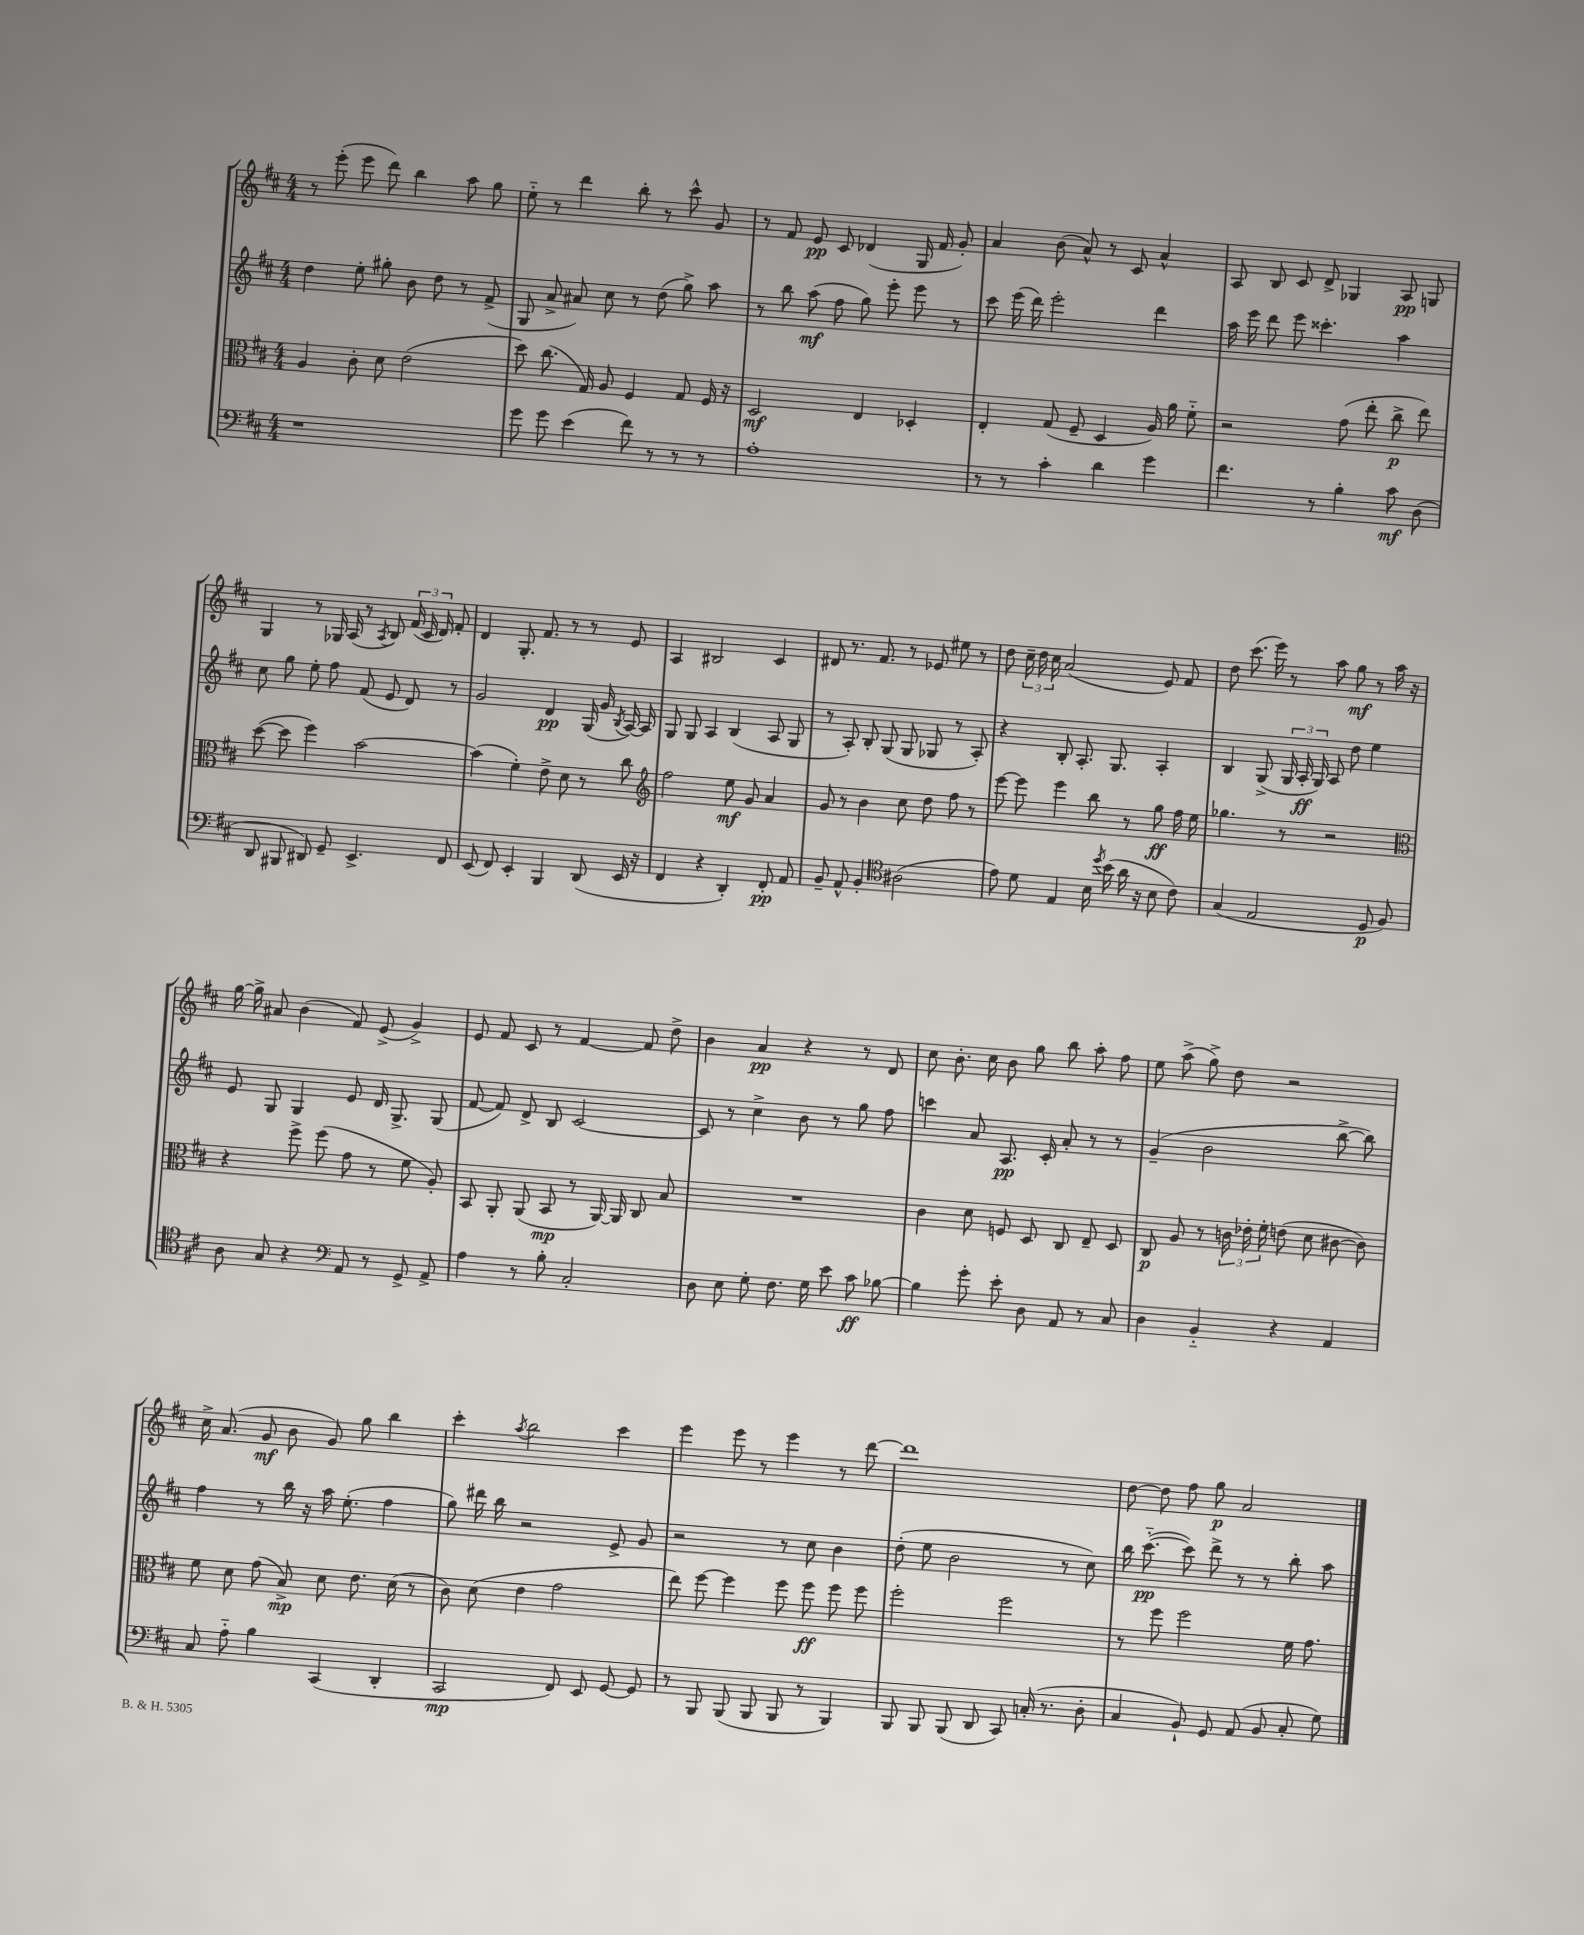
<<
\new StaffGroup <<
\new Staff = "s0" {
    \clef treble \key d \major \numericTimeSignature \time 4/4
    \autoBeamOff r8 e'''8-.( e'''8 d'''8) b''4 a''8 g''8 |
    e''8-_ r8 d'''4 b''8-. r8 cis'''8-^ g'8 |
    r8 fis'8 e'8\pp cis'8 des'4( g16 fis'16 g'8-.) |
    a'4 b'8( a'8-^) r8 cis'8 a'4-^ |
    a8 b8 cis'8 d'8-> ges4 a8\pp g8 |
    g4 r8 ges16 a16( r8 \acciaccatura { a8 } b8) \tuplet 3/2 { fis'16( cis'16 d'16) } fis'8-. |
    d'4 g8.-. fis'8. r8 r8 e'8 |
    a4 bis2 cis'4 |
    dis'8 r8. fis'8. r8 ees'8 eis''8 r8 |
    d''8 \tuplet 3/2 { cis''16-- d''16 cis''16 } a'2( e'8) fis'8 |
    d''8 cis'''8.( e'''16) r8 a''8 g''8\mf r8 a''16 r16 |
    g''16~ g''16-> ais'8 b'4( fis'8) e'8->( g'4->) |
    e'8 fis'8 cis'8 r8 fis'4~ fis'8 d''8-> |
    b'4 a'4\pp r4 r8 d'8 |
    cis''8 b'8.-. cis''16 b'8 g''8 b''8 a''8-. fis''8 |
    e''8 a''8->( g''8->) d''8 r2 |
    cis''16-> a'8.( g'8\mf b'8 g'8) g''8 b''4 |
    cis'''4-. \acciaccatura { a''8 } b''2 cis'''4 |
    e'''4 e'''8 r8 e'''4 r8 d'''8~ |
    d'''1 |
    d''8~ d''8 fis''8 g''8\p a'2 \bar "|." |
}
\new Staff = "s1" {
    \clef treble \key d \major \numericTimeSignature \time 4/4
    \autoBeamOff d''4 e''8-. gis''8-. b'8 d''8 r8 fis'8->( |
    g8 a'8-> ais'8) cis''8 r8 d''8( g''8->) a''8 |
    r8 b''8 a''8\mf( fis''8 g''8) e'''8-. e'''8 r8 |
    cis'''8 e'''16( d'''16) e'''2-. d'''4 |
    a''16 e'''16 d'''8 e'''8 cisis'''4.-. a''4 |
    cis''8 g''8 e''8-. fis''8 fis'8( e'8 d'8) r8 |
    g'2 d'4\pp g16( g'16 \acciaccatura { b8 } a16~) a16 |
    g8 g8 a4 b4( a8 g8 |
    r8 a8-.) b8-. g8( g8 ges8 r8 a8-.) |
    r4 b8-. a8.-. g8. a4-. |
    b4 g8->( \tuplet 3/2 { g16 a16-.\ff g16) } a8 d''8 e''4 |
    e'8 g8 g4 e'8 d'16 g8.-> g8( |
    fis'8~ fis'8) d'8-> b8 cis'2~ |
    cis'8 r8 cis''4-> b'8 r8 g''8 fis''8 |
    c'''4 a'8 a8.\pp cis'16-. a'8-. r8 r8 |
    g'4--( b'2 b''8~-> b''8) |
    fis''4 r8 b''16 r16 a''16 e''8.-.( fis''4 |
    g''8) dis'''16 b''16 r2 e'8-> g'8 |
    r2 r8 cis''8 b'4 |
    d''8-.( e''8 b'2 r8 cis''8) |
    b''16 cis'''8.~-_\pp( cis'''8) d'''8-> r8 r8 b''8-. a''8 \bar "|." |
}
\new Staff = "s2" {
    \clef alto \key d \major \numericTimeSignature \time 4/4
    \autoBeamOff a4 cis'8-. d'8 e'2( |
    d''8) cis''8.( g16) a8 fis4 g8 fis16 r16 |
    d2\mf e4 des4-. |
    e4-. g8( fis8-- d4 a16) a'16 fis'8-_ |
    r2 g'8( e''8-. cis''8->\p e''8) |
    d''8~( d''8 fis''4) b'2~ |
    b'4( fis'4-.) e'8-> d'8 r8 cis''8 |
    \clef treble fis''2 e''8\mf g'8 a'4 |
    g'8 r8 b'4 cis''8 d''8 fis''8 r8 |
    e'''8~ e'''8 e'''4 b''8 r8 g''8\ff fis''16 e''16 |
    ges''4. r8 r2 |
    \clef alto r4 fis''8-> fis''8( g'8 r8 fis'8 a8-.) |
    b,8 a,8-. a,8( b,8\mp r8 a,16~) a,16 cis8 b8 |
    R1 |
    cis'4 d'8 f8 d8 cis8 e8-- d8 |
    cis8\p a8 r8 \tuplet 3/2 { c'16 ees'16-. fis'16-. } e'8( d'8 cis'8~ cis'8) |
    fis'8 d'8 g'8( b8->\mp) d'8 e'8. d'16( r8 |
    cis'8) d'8( e'4 g'2 |
    e''8) fis''8~ fis''4 fis''8 fis''8\ff fis''8 fis''8 |
    fis''2-. fis''2 |
    r8 fis''8 fis''2 fis'16 g'8. \bar "|." |
}
\new Staff = "s3" {
    \clef bass \key d \major \numericTimeSignature \time 4/4
    \autoBeamOff r1 |
    g'8 g'8 e'4( fis'8) r8 r8 r8 |
    a1-. |
    r8 r8 cis'4-. d'4 g'4 |
    fis'4. r8 b4-. cis'8\mf d8( |
    d,8 bis,,8 dis,8) g,8-- e,4.-> fis,8 |
    e,8( fis,8) e,4-. b,,4 d,8( e,16 r16 |
    fis,4 r4 d,4-.) fis,8-.\pp a,8 |
    b,8-- a,8-^ b,4-. \clef tenor ais2( |
    e'8) d'8 e4 b16 \acciaccatura { d''8 } b'16( a'16 r16 b8 cis'8) |
    g4( e2 d8\p fis8) |
    a8 g8 r4 \clef bass a,8 r8 g,8-> a,8-> |
    a4 r8 b8-. cis2-. |
    d8 e8 g8-. fis8. g16 e'8 cis'8\ff bes8~ |
    bes4 g'8-. e'8-. d8 a,8 r8 cis8 |
    d4 b,4-_ r4 a,4 |
    cis8 a8-_ b4 cis,4( d,4-. |
    cis,2\mp fis,8) e,8 g,8~ g,8 |
    r8 b,,8 b,,8( b,,8 b,,8 r8 b,,4) |
    b,,8 b,,8 b,,8( d,8 cis,8) c16-.( r8. d8-. |
    cis4 b,8-!) g,8 a,8( b,8 cis8-. g8) \bar "|." |
}
>>
>>
\layout { \context { \Score \remove "Bar_number_engraver" } }
